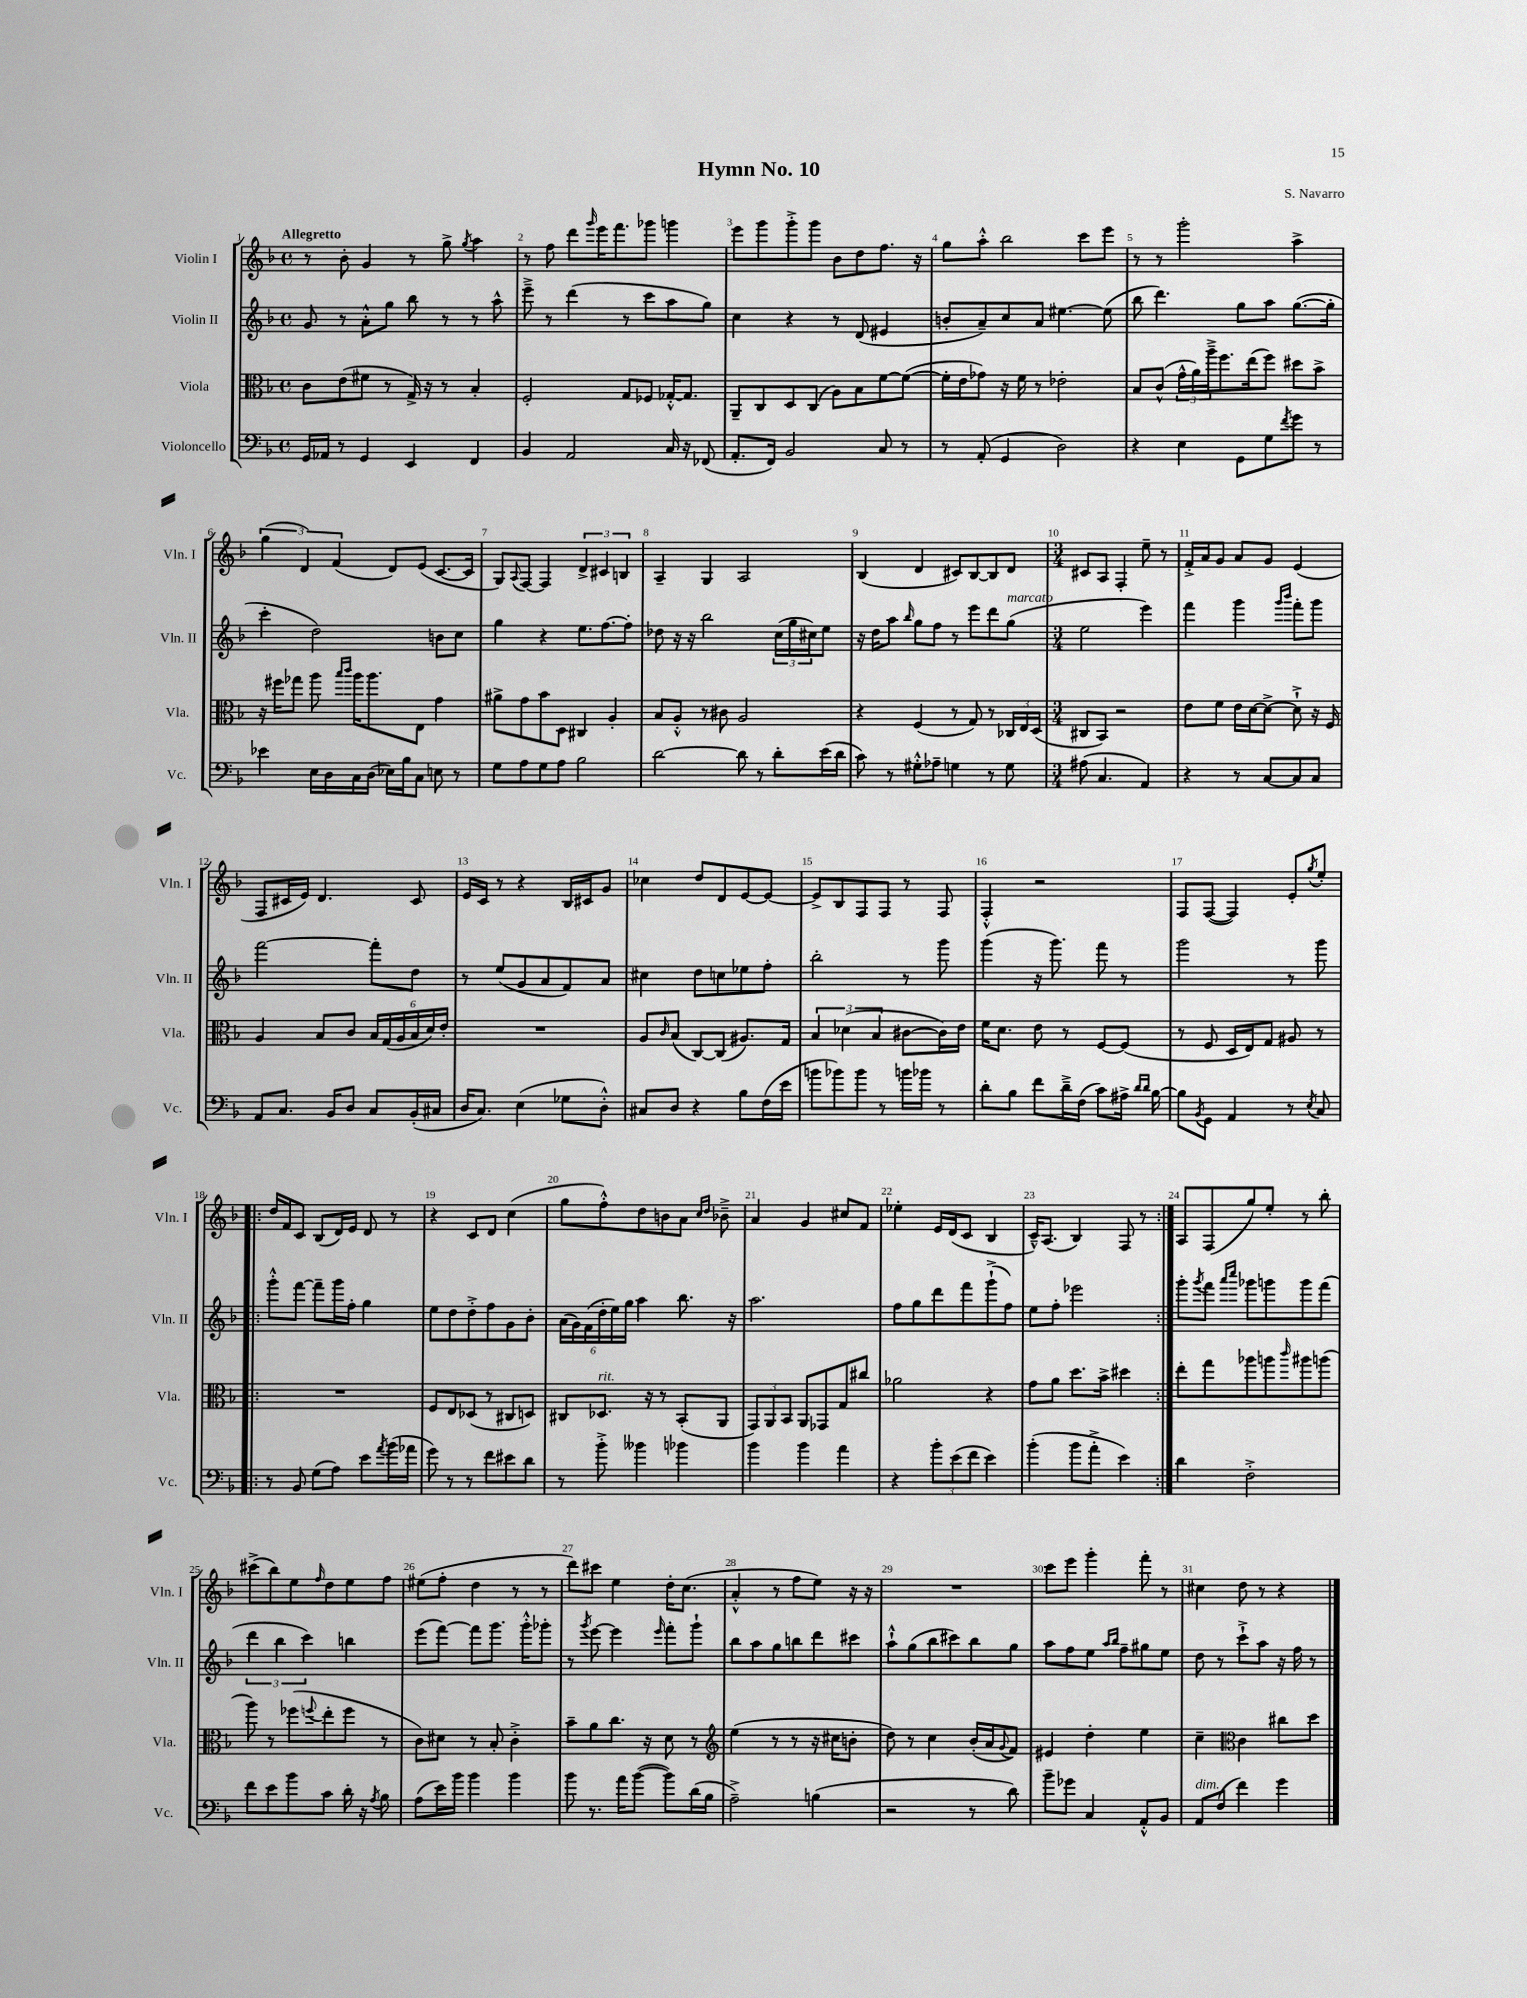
\header { title = "Hymn No. 10" composer = "S. Navarro" }
<<
\new StaffGroup <<
\new Staff = "s0" \with { instrumentName = "Violin I" shortInstrumentName = "Vln. I" } {
    \clef treble \key f \major \defaultTimeSignature \time 4/4 \tempo "Allegretto"
    r8 bes'8-. g'4 r8 g''8-> \acciaccatura { g''8 } a''4 |
    r8 f''8 d'''8 \grace { g'''16 } e'''16 f'''8. ges'''8 g'''4 |
    e'''8 g'''8 g'''8-.-> g'''8 bes'8 d''8 f''8. r16 |
    g''8 a''8-.-^ bes''2 c'''8 e'''8 |
    r8 r8 g'''2-. a''4-> |
    \tuplet 3/2 { g''4( d'4) f'4( } d'8) e'8( c'8.~ c'16 |
    g8) \appoggiatura { a8 } f8~ f4 \tuplet 3/2 { d'4-> cis'4 b4 } |
    a4-- g4 a2 |
    bes4( d'4 cis'8) bes8~ bes8 d'8 |
    \numericTimeSignature \time 3/4 cis'8 a8 f4-. e''8-- r8 |
    f'16-.-> a'16 g'8 a'8 g'8 e'4( |
    f8 cis'16 e'16) d'4. cis'8 |
    e'16 c'16 r8 r4 bes16 cis'16 g'8 |
    ces''4 d''8 d'8 e'8~ e'8~ |
    e'8-> bes8 f8 f8 r8 f8 |
    f4-.-^ r2 |
    f8 f8~( f4) e'8-. \acciaccatura { g''8 } e''8-. |
    \repeat volta 2 { d''16 f'16 c'8 bes8( d'16) e'16 d'8 r8 |
    r4 c'8 d'8 c''4( |
    g''8 f''8-.-^) d''8 b'8 a'8 \grace { c''16 d''16 } bes'8---> |
    a'4 g'4 cis''8 f'8 |
    ees''4-. e'16 d'16( c'8 bes4 |
    c'16---^) a8.( bes4) f8 r8 | }
    a8 f8( g''8) e''8-. r8 bes''8-. |
    cis'''8->( bes''8) e''8 \grace { f''16 } d''8 e''8 f''8 |
    eis''8( f''8-. d''4 r8 r8 |
    d'''8) cis'''8 e''4 d''16-. c''8.( |
    a'4-.-^ r8 f''8 e''8) r16 r16 |
    R2. |
    c'''8 e'''8 g'''4-. f'''8-. r8 |
    cis''4 d''8 r8 r4 \bar "|." |
}
\new Staff = "s1" \with { instrumentName = "Violin II" shortInstrumentName = "Vln. II" } {
    \clef treble \key f \major \defaultTimeSignature \time 4/4
    g'8 r8 a'8-.-^ g''8 bes''8 r8 r8 a''8-^ |
    e'''8---> r8 d'''4( r8 c'''8 a''8 g''8) |
    c''4 r4 r8 d'8( eis'4 |
    b'8-. a'8--) c''8 a'8 eis''4.~ eis''8( |
    bes''8 d'''4.) g''8 a''8 g''8.~( g''16-. |
    c'''4-. d''2) b'8 c''8 |
    g''4 r4 e''8. f''8.~ f''8-. |
    des''8 r16 r16 bes''2 \tuplet 3/2 { c''16( g''16 cis''16) } e''8 |
    r16 d''16 a''8 \grace { bes''16 } g''8 f''8 r8 e'''8 d'''8 g''8^\markup { \italic "marcato" }( |
    \numericTimeSignature \time 3/4 e''2 e'''4) |
    f'''4 g'''4 \grace { g'''16 bes'''16 } f'''8-. g'''8 |
    f'''2~ f'''8-. d''8 |
    r8 e''8( g'8 a'8 f'8) a'8 |
    cis''4 d''8 c''8 ees''8 f''8-. |
    bes''2-. r8 g'''8 |
    g'''4( r16 g'''8.) f'''8 r8 |
    g'''2 r8 g'''8 |
    \repeat volta 2 { g'''8-.-^ f'''8~ f'''8-- g'''16 f''16-. g''4 |
    e''8 d''8 d''8-.-> f''8 g'8 bes'8-. |
    \tuplet 6/4 { a'16( g'16) f'16( d''16-. e''16) g''16 } a''4 bes''8. r16 |
    a''2. |
    f''8 g''8 d'''8 f'''8 g'''8-!->( f''8) |
    e''8 f''8-. ees'''2 | }
    g'''8-. \acciaccatura { g'''8 } f'''8 \grace { a'''16 c''''16 } ges'''8 g'''8 g'''8 f'''8( |
    \tuplet 3/2 { d'''4 bes''4 c'''4) } b''4 |
    e'''8( f'''8~) f'''8 g'''8. g'''16-.-^ ges'''8-. |
    r8 \acciaccatura { g'''8 } e'''8~ e'''4 \grace { e'''16 } f'''8-. g'''8-! |
    bes''8 a''8 g''8 b''8 d'''8 cis'''8 |
    a''8-!-^ g''8( bes''8 cis'''8) bes''8 g''8 |
    a''8 f''8 e''8 \grace { a''16 bes''16 } f''8-- gis''8 e''8 |
    d''8 r8 c'''8-!-> a''8 r16 f''16 r8 \bar "|." |
}
\new Staff = "s2" \with { instrumentName = "Viola" shortInstrumentName = "Vla." } {
    \clef alto \key f \major \defaultTimeSignature \time 4/4
    c'8 e'8( fis'8 r8 g16->) r16 r8 bes4-. |
    f2-. g8 fes8 ges16~-.-^ ges8. |
    a,8-- c8 d8 c8( a8) bes8 f'8~ f'8~( |
    f'16-. e'16 ges'8) r16 f'16 r8 ees'2-. |
    bes8 c'8-^( \tuplet 3/2 { g'16-^ a'16) a''16---> } f''8. e''16( f''8) dis''8 bes'8-> |
    r16 fis''16 ges''8 a''8 \grace { bes''16 c'''16 } a''16 a''8. e8 g'4 |
    ais'8-> g'8 bes'8 d8 cis4 a4-. |
    bes8 a8-.-^ r8 cis'8 a2 |
    r4 f4( r8 g8) r8 \tuplet 3/2 { ces16 e16 d16( } |
    \numericTimeSignature \time 3/4 cis8 bes,8) r2 |
    e'8 f'8 e'16 d'16~ d'8~-> d'8-!-> r16 f16 |
    a4 bes8 c'8 \tuplet 6/4 { bes16 g16( a16 bes16 d'16) e'16-. } |
    R2. |
    a8 \grace { c'16 } bes8( c8~) c8( ais8.) g16 |
    \tuplet 3/2 { bes4 des'4( bes4 } cis'8~ cis'16) e'16 |
    f'16 d'8. e'8 r8 f8~ f8( |
    r8 f8 d16 e16) g8 ais8 r8 |
    \repeat volta 2 { R2. |
    f8 e8 des8( r8 cis8 d8) |
    cis8 des8.^\markup { \italic "rit." } r16 r8 bes,8-.( a,8 |
    \tuplet 3/2 { g,8) a,8 bes,8 } a,8 ges,8 g8 cis''8 |
    aes'2 r4 |
    g'8 a'8 d''8. bes'16-> dis''4 | }
    e''8-. g''8 aes''8 a''8 \grace { c'''16 } ais''8 a''8( |
    a''8) r8 fes''8( \appoggiatura { f''8 } e''8-. f''8 r8 |
    c'8) dis'8 r8 bes8-. c'4-.-> |
    bes'8-- a'8 c''8. r16 d'8 r8 |
    \clef treble e''4( r8 r8 r16 cis''16 b'8-. |
    d''8) r8 c''4 bes'16-.( a'16 \appoggiatura { g'8 } f'8) |
    eis'4 d''4-. e''4 |
    c''4-- \clef alto c'4 cis''8 d''8 \bar "|." |
}
\new Staff = "s3" \with { instrumentName = "Violoncello" shortInstrumentName = "Vc." } {
    \clef bass \key f \major \defaultTimeSignature \time 4/4
    g,16 aes,16 r8 g,4 e,4 f,4 |
    bes,4 a,2 c16 r16 fes,8( |
    a,8.-. f,16) bes,2 c8 r8 |
    r8 a,8-.( g,4 d2) |
    r4 e4 g,8 g8 \acciaccatura { f'8 } g'8 r8 |
    ees'4 e16 d16 c16 d16( ees16) bes16 c8 e8 r8 |
    g8 a8 g8 a8 bes2 |
    d'2~ d'8 r8 d'8-. e'16( d'16 |
    c'8) r8 gis8-.-^ aes8-- g4 r8 g8 |
    \numericTimeSignature \time 3/4 ais8( c4. a,4) |
    r4 r8 c8~ c8 c8 |
    a,8 c8. bes,16 d8 c8 bes,16-.( cis16 |
    d16 c8.) e4( ges8 d8-.-^) |
    cis8 d8 r4 bes8 f16( e'16 |
    b'8 bes'8) bes'8 r8 b'16 bes'16 r8 |
    d'8-. bes8 f'8 d'16---> f16( c'8) ais16-> \grace { d'16 d'16 } bes16~ |
    bes8 \acciaccatura { bes,8 } g,8 a,4 r8 \acciaccatura { e8 } c8 |
    \repeat volta 2 { r8 bes,8 g8( a8) e'8 \acciaccatura { a'8 } bes'16( aes'16 |
    g'8) r8 r8 f'8 eis'8 d'8 |
    r8 bes'8-.-> beses'4 bes'4 |
    bes'4 bes'4 a'4 |
    r4 \tuplet 3/2 { bes'8-. e'8( f'8 } e'4) |
    bes'4-.( bes'8 a'8-.-> e'4) | }
    d'4 f2-.-> |
    f'8 e'8 bes'8 c'8 d'16-. r16 \acciaccatura { a8 } bes8 |
    a8( e'16) bes'16 bes'4 bes'4 |
    bes'8 r8. a'16 bes'8~( bes'8) d'16( bes16 |
    a2--->) b4( |
    r2 r8 d'8) |
    bes'8-- ges'8 c4 a,8-.-^ bes,8 |
    a,8^\markup { \italic "dim." } f8( f'4) g'4 \bar "|." |
}
>>
>>
\layout { \context { \Score \override BarNumber.break-visibility = ##(#f #t #t) barNumberVisibility = #all-bar-numbers-visible } }
